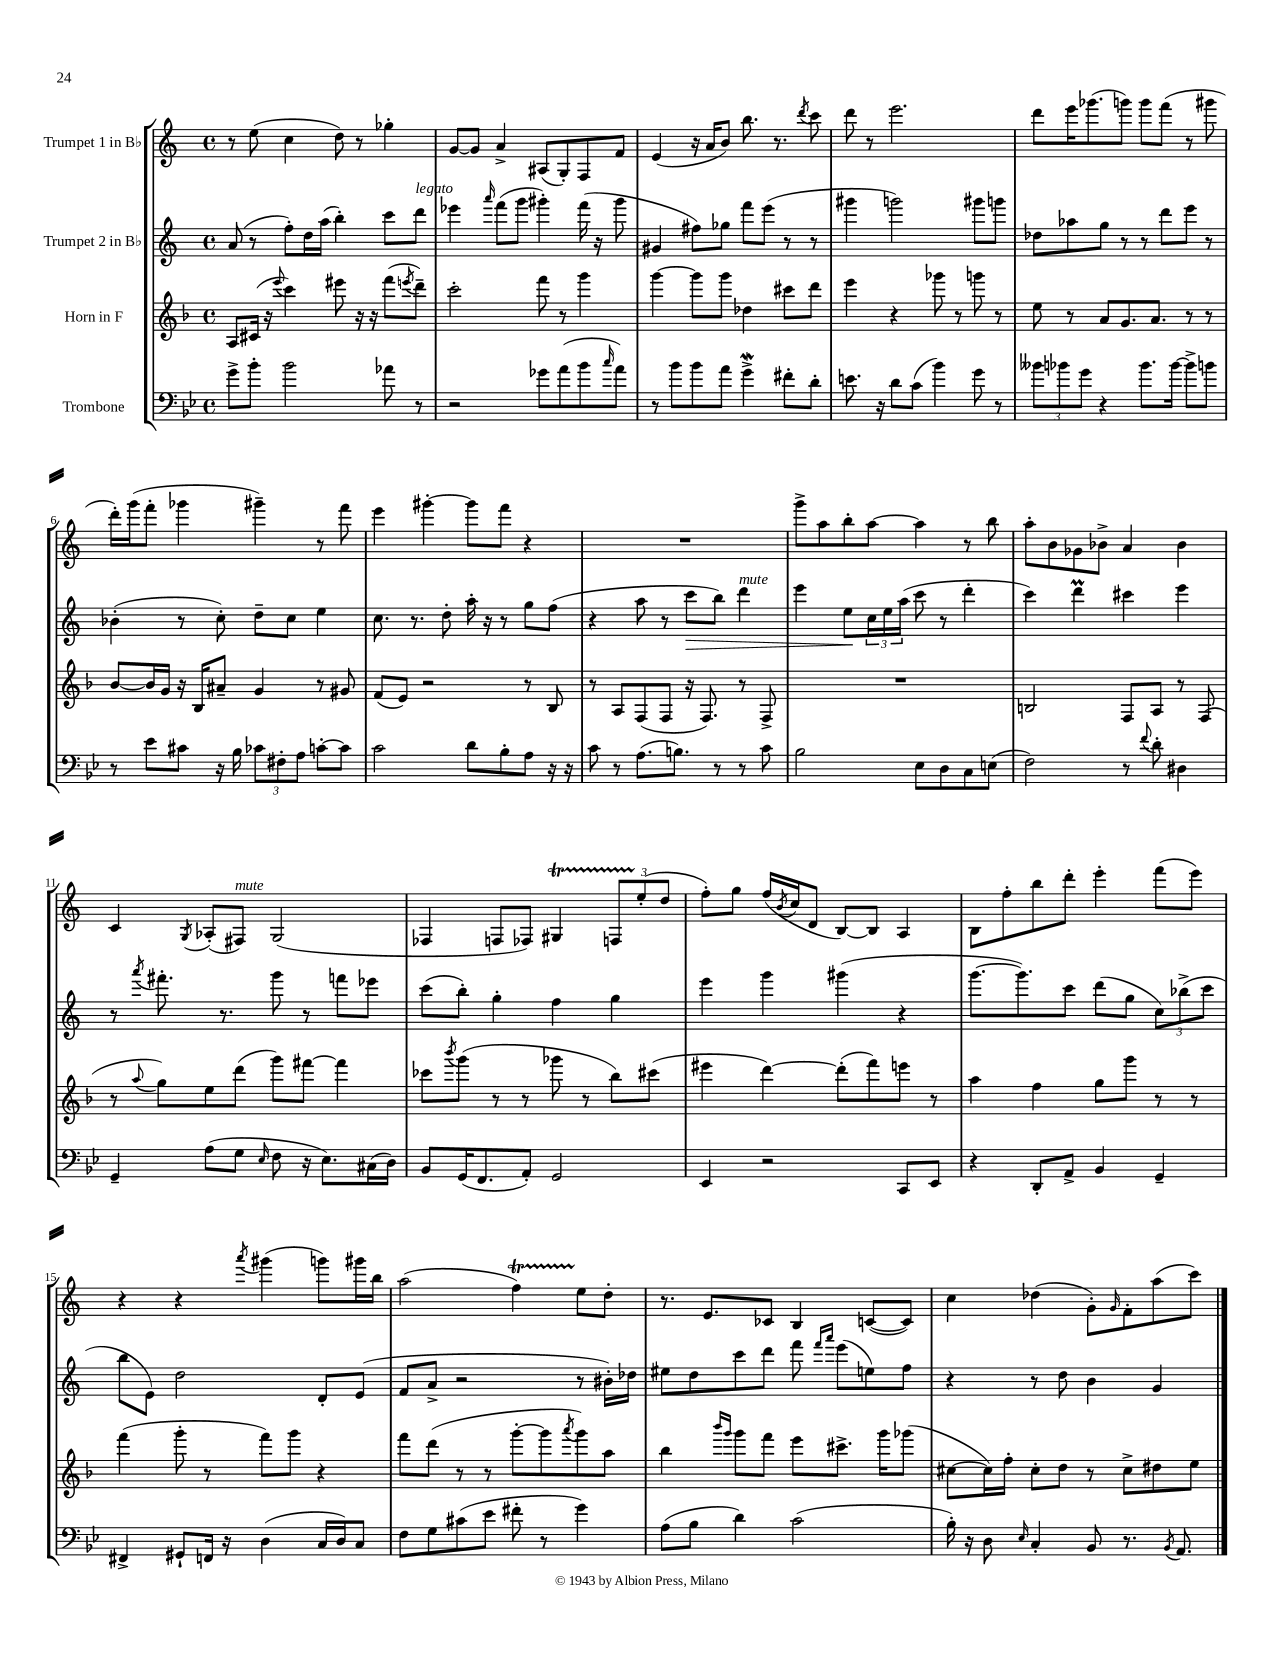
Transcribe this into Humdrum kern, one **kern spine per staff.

**kern	**kern	**kern	**dynam	**kern
*part4	*part3	*part2	*part2	*part1
*staff4	*staff3	*staff2	*staff2	*staff1
*I"Trombone	*I"Horn in F	*I"Trumpet 2 in B♭	*	*I"Trumpet 1 in B♭
*clefF4	*clefG2	*clefG2	*	*clefG2
*k[b-e-]	*k[b-]	*k[]	*	*k[]
*M4/4	*M4/4	*M4/4	*	*M4/4
*met(c)	*met(c)	*met(c)	*	*met(c)
=1	=1	=1	=1	=1
8g^\L	8A/L	(8a/	.	8r
8b-'\J	(16c#X/Jk	8r	.	(8ee\
.	16r	.	.	.
.	8qqeee/	.	.	.
2b-\	4ccc\)	8ff'\L)	.	4cc\
.	.	16dd\L	.	.
.	.	(16aa\JJ	.	.
.	8eee#X\	4bb'\)	.	8dd\)
.	16r	.	.	8r
.	16r	.	.	.
8a-X\	(8fff\L	8ccc\L	.	4gg-X'\
.	8qeeen/	.	.	.
!	!	!LO:TX:a:i:t=legato	!	!
8r	8ddd~\J)	8ddd\J	.	.
=2	=2	=2	=2	=2
2r	2ccc'\	4eee-X\	.	[8g/L
.	.	.	.	8g/J]
.	.	16qqaaa/	.	.
.	.	(8fff\L	.	4a^/
.	.	8ggg\J	.	.
8g-X\L	8fff\	4ggg#X'\)	.	(8A#X/L
(8a\	8r	.	.	8G'/)
8b-\	4ggg\	(16fff\	.	8F/
.	.	16r	.	.
16qqcc/	.	.	.	.
8a\J)	.	8ggg#\	.	8f/J
=3	=3	=3	=3	=3
8r	[4ggg\	4g#X/	.	(4e/
8b-\L	.	.	.	.
8b-\	8ggg\L]	8ff#X\L)	.	16r
.	.	.	.	16a/KL
8a\J	8ggg\J	8gg-X\J	.	8b/J)
4gW^\	4dd-X\	8fff\L	.	8.bb\
.	.	(8eee\J	.	.
.	.	.	.	8.r
8f#X'\L	8ccc#X\L	8r	.	.
.	.	.	.	8qddd/
8d'\J	8ddd\J	8r	.	8ccc\
=4	=4	=4	=4	=4
8.en\	4eee\	4ggg#X\	.	8ddd\
.	.	.	.	8r
16r	.	.	.	.
8d\L	4r	2gggn\)	.	2.eee\
(8c\J	.	.	.	.
4b-\)	8ggg-X\	.	.	.
.	8r	.	.	.
8g\	8gggn\	8ggg#X\L	.	.
8r	8r	8gggn\J	.	.
=5	=5	=5	=5	=5
12b--X\L	8ee\	8dd-X\L	.	8ddd\L
12b-X\	.	.	.	.
.	8r	8aa-X\	.	16eee\K
12g\J	.	.	.	.
.	.	.	.	(8.ggg-X\
4r	8a/L	8gg\J	.	.
.	8.g/	8r	.	8gggn\J)
8.b-\L	.	8r	.	8ggg\L
.	8.a/J	.	.	.
.	.	8ddd\L	.	(8fff\J
[16b-\Jk	.	.	.	.
8b-^\L]	8r	8eee\J	.	8r
8bn\J	8r	8r	.	8ggg#X\
!!LO:LB:g=z
=6	=6	=6	=6	=6
8r	[8b-/L	(4b-X'\	.	16ddd'\LL)
.	.	.	.	(16ggg\J
8e-\L	16b-/L]	.	.	8fff'\J
.	16g/JJ	.	.	.
8c#X\J	16r	8r	.	4ggg-X\
.	16B-/KL	.	.	.
16r	8a#X~/J	8cc'\)	.	.
16B-\	.	.	.	.
12c-X\L	4g/	8dd~\L	.	4ggg#X~\)
12F#X'\	.	.	.	.
.	.	8cc\J	.	.
12A\J	.	.	.	.
[8cn'\L	8r	4ee\	.	8r
8c\J]	8g#X/	.	.	8fff\
=7	=7	=7	=7	=7
2c\	(8f/L	8.cc\	.	4eee\
.	8e/J)	.	.	.
.	.	8.r	.	.
.	2r	.	.	[4ggg#X'\
.	.	8dd'\	.	.
8d\L	.	16aa'\	.	8ggg#\L]
.	.	16r	.	.
8B-'\	.	8r	.	8fff\J
8A\J	8r	8gg\L	.	4r
16r	8B-/	(8ff\J	.	.
16r	.	.	.	.
=8	=8	=8	=8	=8
8c\	8r	4r	.	1r
8r	8A/L	.	.	.
(8.A\L	(8F/	8aa\	.	.
.	8F/J	8r	.	.
8.Bn\J)	.	.	.	.
!	!	!	!LO:HP:b	!
.	16r	8ccc\L	>	.
.	8.F/)	.	.	.
8r	.	8bb\J)	.	.
!	!	!LO:TX:a:i:t=mute	!	!
8r	8r	4ddd\	.	.
8c\	8F^/	.	.	.
=9	=9	=9	=9	=9
2B-\	1r	4eee\	.	8ggg^\L
.	.	.	.	8aa\
.	.	8ee\L	.	8bb'\
.	.	24cc\L	]	[8aa\J
.	.	24ee\	.	.
.	.	(24aa\JJ	.	.
8E-\L	.	8ccc\	.	4aa\]
8D\	.	8r	.	.
8C\	.	4ddd'\	.	8r
(8En\J	.	.	.	8bb\
=10	=10	=10	=10	=10
2F\)	2Bn/	4ccc\)	.	8aa'\L
.	.	.	.	8b\
.	.	4dddM\	.	8g-X\
.	.	.	.	8b-X^\J
8r	8F/L	4ccc#X\	.	4a/
8qqf/	.	.	.	.
8d'\	8A/J	.	.	.
4D#X\	8r	4eee\	.	4b-\
.	(8F/	.	.	.
!!LO:LB:g=z
=11	=11	=11	=11	=11
4GG~/	8r	8r	.	4c/
.	8qqaa/	8qaaa/	.	.
.	8gg\L)	8.fff#X'\	.	.
.	.	.	.	8qG/
(8A\L	8ee\	.	.	(8A-X'/L
.	.	8.r	.	.
!	!	!	!	!LO:TX:a:i:t=mute
8G\J	(8ddd\J	.	.	8F#X/J)
16qqE-/	.	.	.	.
8F\	8ggg\L)	8ggg\	.	(2G/
16r	[8fff#X\J	8r	.	.
8.E-\L)	.	.	.	.
.	4fff#\]	8fffn\L	.	.
(16C#X\L	.	8eee-X\J	.	.
16D\JJ)	.	.	.	.
=12	=12	=12	=12	=12
8BB-/L	8ccc-X\L	(8ccc\L	.	4F-X/
.	8qbbb-/	.	.	.
(16GG/K	(8ggg\J	8bb'\J)	.	.
8.FF/	.	.	.	.
.	8r	4gg'\	.	8Fn/L
8AA'/J)	8r	.	.	8F-X/J)
2GG/	8ggg-X\	4ff\	.	4G#Xt/
.	8r	.	.	.
.	8bb-\L)	4gg\	.	12FnTTT/L
.	.	.	.	(12ee'/
.	(8ccc#X\J	.	.	.
.	.	.	.	12dd/J
=13	=13	=13	=13	=13
4EE-/	4eee#X\	4eee\	.	8ff'\L)
.	.	.	.	8gg\J
2r	[4ddd\)	4ggg\	.	(16ff/LL
.	.	.	.	8qb/
.	.	.	.	16cc/J
.	.	.	.	8d/J
.	(8ddd'\L]	(4ggg#X\	.	[8B/L)
.	8fff\)	.	.	8B/J]
8CC/L	8eeen\J	4r	.	4A/
8EE-/J	8r	.	.	.
=14	=14	=14	=14	=14
4r	4aa\	[8.ggg\L	.	8B\L
.	.	.	.	8ff'\
.	.	8.ggg\])	.	.
8DD'/L	4ff\	.	.	8bb\
8AA^/J	.	8ccc\J	.	8ddd'\J
4BB-/	8gg\L	(8ddd\L	.	4eee'\
.	8ggg\J	8gg\J	.	.
4GG~/	8r	12cc\L)	.	(8fff\L
.	.	(12bb-X^\	.	.
.	8r	.	.	8eee\J)
.	.	12ccc\J	.	.
!!LO:LB:g=z
=15	=15	=15	=15	=15
4FF#X^/	(4fff\	8bb\L	.	4r
.	.	8e\J)	.	.
8GG#X`/L	8ggg'\	2dd\	.	4r
16FFn/Jk	8r	.	.	.
16r	.	.	.	.
.	.	.	.	8qaaa/
(4D\	8fff\L)	.	.	(4ggg#X\
.	8ggg\J	.	.	.
16C/LL	4r	8d'/L	.	8gggn\L)
16D/J)	.	.	.	.
8C/J	.	(8e/J	.	16ggg#X\L
.	.	.	.	16bb\JJ
=16	=16	=16	=16	=16
8F\L	8fff\L	8f/L	.	(2aa\
8G\	(8ddd\J	8a^/J	.	.
(8c#X\	8r	2r	.	.
8e-\J	8r	.	.	.
8f#X'\	[8ggg'\L	.	.	4ffT\)
8r	8ggg\]	.	.	.
.	8qaaa/	.	.	.
4g\)	8ggg\)	8r	.	8ee\L
.	8aa\J	16b#X'\LL)	.	8dd'\J
.	.	16dd-X\JJ	.	.
=17	=17	=17	=17	=17
(8A\L	4bb-\	8ee#X\L	.	8.r
8B-\J	.	8dd\	.	.
.	.	.	.	8.e/L
.	16qqbbb-/LL	.	.	.
.	16qqggg/JJ	.	.	.
4d\)	8ggg\L	8ccc\	.	.
.	8fff\J	8ddd\J	.	8c-X/J
(2c\	8eee\L	8fff\	.	4B/
.	.	16qqfff/LL	.	.
.	.	16qqaaa/JJ	.	.
.	8.ccc#X^\J	(8eee\L	.	.
.	.	8een\)	.	([8cn/L
.	16ggg\KL	.	.	.
.	(8ggg-X\J	8ff\J	.	8c/J])
=18	=18	=18	=18	=18
16B-'\)	[8cc#X\L	4r	.	4cc\
16r	.	.	.	.
8D\	16cc#\L])	.	.	.
.	16ff'\JJ	.	.	.
16qqE-/	.	.	.	.
4C'/	8cc#'\L	8r	.	(4dd-X\
.	8dd\J	8dd\	.	.
8BB-/	8r	4b\	.	8g'\L)
.	.	.	.	16qqg/
8.r	8cc#^\L	.	.	8f'\
.	8dd#X\	4g/	.	(8aa\
8qBB-/	.	.	.	.
8.AA/	.	.	.	.
.	8ee\J	.	.	8ccc\J)
==	==	==	==	==
*-	*-	*-	*-	*-
